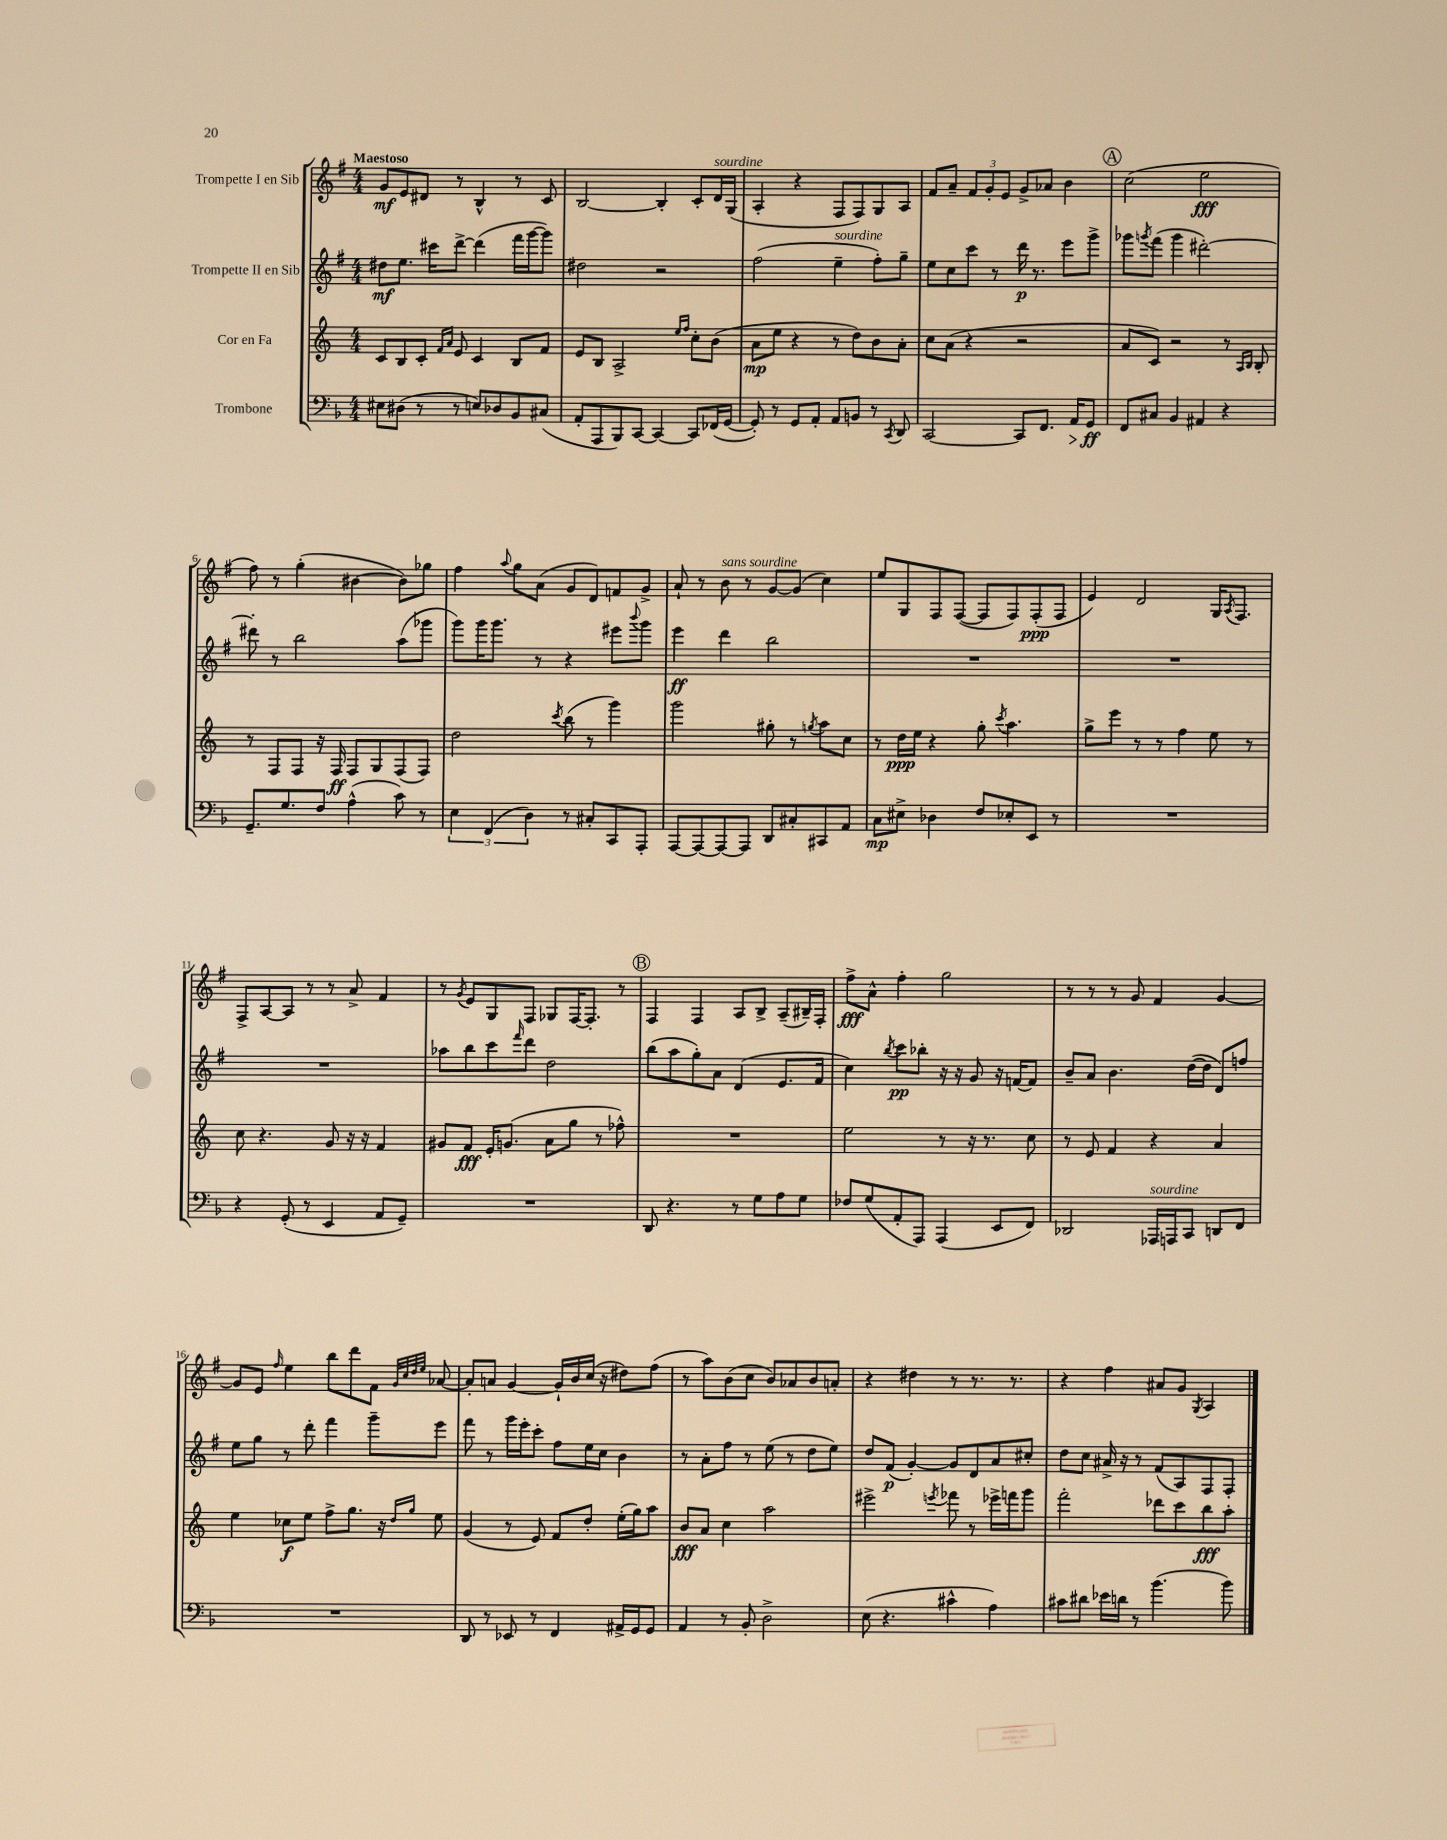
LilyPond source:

<<
\new StaffGroup <<
\new Staff = "s0" \with { instrumentName = "Trompette I en Sib" } {
    \clef treble \key g \major \numericTimeSignature \time 4/4 \tempo "Maestoso"
    g'8\mf e'8 dis'8 r8 b4-^ r8 c'8 |
    b2~ b4-. c'8-. d'16^\markup { \italic "sourdine" } g16( |
    a4-. r4 fis8 fis8) g8 a8 |
    fis'8 a'8-- \tuplet 3/2 { fis'8 g'8-. e'8 } g'8-> aes'8 b'4 |
    \mark \markup { \circle "A" } c''2( e''2\fff |
    fis''8) r8 g''4-.( bis'4~ bis'8) ges''8 |
    fis''4 \appoggiatura { a''8 } g''8 a'8( g'8 d'8) f'8 g'8-> |
    a'8-! r8 b'8^\markup { \italic "sans sourdine" } r8 g'8~ g'8( c''4) |
    e''8 g8 fis8 fis8~( fis8 fis8) fis8-.\ppp( fis8 |
    e'4) d'2 g16 \acciaccatura { a8 } fis8. |
    fis8-> a8~ a8 r8 r8 a'8-> fis'4 |
    r8 \acciaccatura { g'8 } e'8 g8 fis8 ges8 fis16~ fis8.-. r8 |
    \mark \markup { \circle "B" } fis4 fis4 a8 b8-> a8--( bis16--) fis16-. |
    fis''8->\fff a'8-^ fis''4-. g''2 |
    r8 r8 r8 g'8 fis'4 g'4~ |
    g'8 e'8 \grace { fis''16 } e''4 b''8 d'''8 fis'8 \grace { g'32 c''32 d''32 e''32 } aes'8~ |
    aes'8-. a'8 g'4~ g'16-! b'16 c''16( r16 dis''8) fis''8( |
    r8 a''8) b'8( c''8 b'8) aes'8 b'8 a'8-. |
    r4 dis''4 r8 r8. r8. |
    r4 fis''4 ais'8 g'8 \acciaccatura { g8 } a4 \bar "|." |
}
\new Staff = "s1" \with { instrumentName = "Trompette II en Sib" } {
    \clef treble \key g \major \numericTimeSignature \time 4/4
    dis''8\mf e''8. cis'''16 d'''8~-> d'''4( fis'''16 g'''16~ g'''8) |
    dis''2 r2 |
    fis''2( e''4--^\markup { \italic "sourdine" } fis''8-.) g''8-- |
    e''8 c''8 c'''8 r8 d'''16\p r8. e'''8 g'''8-> |
    \mark \markup { \circle "A" } ges'''8 \acciaccatura { g'''8 } fis'''8( g'''4 dis'''2~-.) |
    dis'''8-. r8 b''2 a''8( ges'''8 |
    g'''8) g'''16 g'''8. r8 r4 eis'''8 \appoggiatura { b'''8 } g'''8 |
    e'''4\ff d'''4 b''2 |
    R1 |
    R1 |
    R1 |
    aes''8 b''8 c'''8 \grace { fis'''16 } d'''8 d''2 |
    \mark \markup { \circle "B" } b''8( a''8 g''8-.) a'8 d'4( e'8. fis'16 |
    c''4) \acciaccatura { b''8 } c'''8\pp bes''8-. r16 r16 g'8 r16 f'16~ f'8 |
    b'8-- a'8 b'4. d''16~( d''16 d'8) f''8 |
    e''8 g''8 r8 d'''8-. fis'''4 g'''8-- e'''8 |
    fis'''8 r8 g'''16 e'''16-. c'''8-. fis''8 e''16 c''16 b'4 |
    r8 a'8-. fis''8 r8 e''8( r8 d''8 e''8) |
    d''8 fis'8\p( g'4~-.) g'8 d'8 a'8 cis''8-. |
    d''8 c''8 ais'16-> r16 r8 fis'8( a8) fis8 fis8-. \bar "|." |
}
\new Staff = "s2" \with { instrumentName = "Cor en Fa" } {
    \clef treble \key c \major \numericTimeSignature \time 4/4
    c'8 b8 c'8-. \grace { f'16 a'16 } e'8 c'4 b8 f'8 |
    e'8 b8 a2-> \grace { e''16 f''16 } c''8-. b'8( |
    a'8\mp e''8 r4 r8 d''8) b'8 a'8-. |
    c''8 a'8( r4 r2 |
    \mark \markup { \circle "A" } a'8 c'8) r2 r8 \grace { a16 b16 } b8-. |
    r8 f8 f8 r16 f16\ff f8 g8 f8( f8) |
    d''2 \acciaccatura { c'''8 } b''8( r8 g'''4) |
    g'''2 gis''8-. r8 \acciaccatura { g''8 } a''8 c''8 |
    r8 d''16\ppp e''16 r4 g''8-. \acciaccatura { c'''8 } a''4. |
    g''8-> e'''8 r8 r8 f''4 e''8 r8 |
    c''8 r4. g'8 r16 r16 f'4 |
    gis'8 f'8\fff e'16-. g'8.( a'8 g''8 r8 fes''8-^) |
    \mark \markup { \circle "B" } R1 |
    e''2 r8 r16 r8. c''8 |
    r8 e'8 f'4 r4 a'4 |
    e''4 ces''8\f e''8 f''8-> g''8. r16 \grace { d''16 g''16 } e''8 |
    g'4( r8 e'8) f'8 d''8-. e''16-.( g''16) a''8 |
    b'8\fff a'8 c''4 a''2 |
    eis'''2-> \acciaccatura { e'''8 } fes'''8 r8 ees'''16-> f'''16 g'''8 |
    f'''2-. des'''8 c'''8 b''8\fff a''8-. \bar "|." |
}
\new Staff = "s3" \with { instrumentName = "Trombone" } {
    \clef bass \key f \major \numericTimeSignature \time 4/4
    eis8 dis8( r8 r8 e8) des8 bes,8 cis8( |
    a,8-. a,,8 bes,,8) c,8~ c,4~ c,8 fes,16( g,16~ |
    g,8-.) r8 g,8 a,8-. a,8 b,8 r8 \acciaccatura { c,8 } d,8 |
    c,2~ c,8 f,8. a,16\> g,8\ff\! |
    \mark \markup { \circle "A" } f,8 cis8 bes,4 ais,4 r4 |
    g,8.-- g8. f8 a4-^( c'8) r8 |
    \tuplet 3/2 { e4 f,4( d4) } r8 cis8-. c,8 a,,8-. |
    a,,8~ a,,8~ a,,8~ a,,8 d,8 cis8-. cis,8 a,8 |
    c8\mp eis8-> des4 f8 ees8-. e,8 r8 |
    R1 |
    r4 g,8-.( r8 e,4 a,8 g,8--) |
    R1 |
    \mark \markup { \circle "B" } d,8 r4. r8 g8 a8 g8 |
    fes8 g8( a,8-. a,,8) a,,4( e,8 f,8) |
    des,2 aes,,16^\markup { \italic "sourdine" } a,,16 c,8 d,8 f,8 |
    R1 |
    d,8 r8 ees,8 r8 f,4 ais,16-> g,16 g,8 |
    a,4 r8 bes,8-. d2-> |
    e8( r4. cis'4-^ a4) |
    cis'8 dis'8 ees'16 d'16 r8 bes'4.( bes'8) \bar "|." |
}
>>
>>
